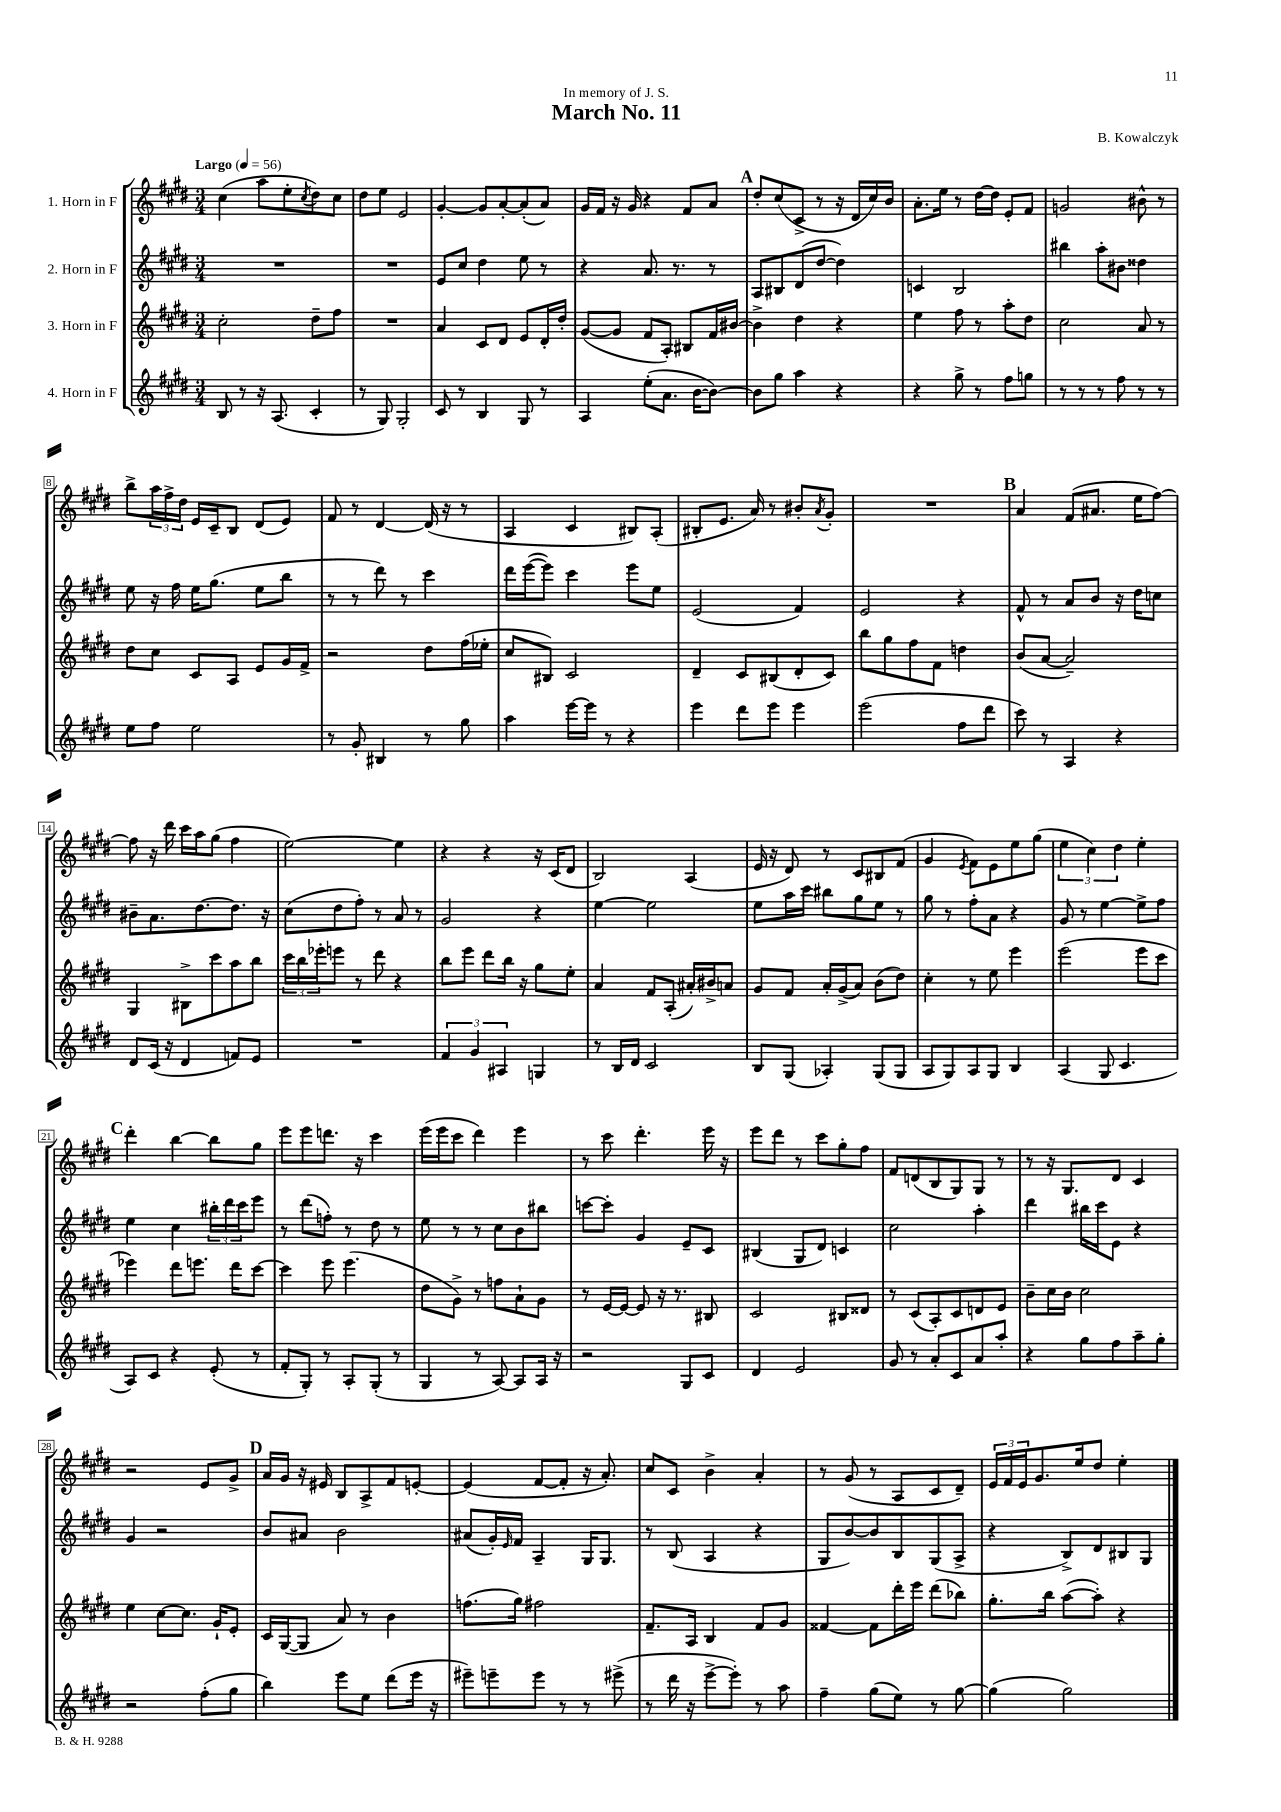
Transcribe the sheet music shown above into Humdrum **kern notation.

**kern	**kern	**kern	**kern
*staff4	*staff3	*staff2	*staff1
*clefG2	*clefG2	*clefG2	*clefG2
*k[f#c#g#d#]	*k[f#c#g#d#]	*k[f#c#g#d#]	*k[f#c#g#d#]
*M3/4	*M3/4	*M3/4	*M3/4
*MM56	*MM56	*MM56	*MM56
8B	2cc#'	2.r	(4cc#
8r	.	.	.
16r	.	.	8aa
(8.A	.	.	.
.	.	.	8ee'
.	.	.	8qcc#
4c#'	8dd#~	.	8dd#)
.	8ff#	.	8cc#
=	=	=	=
8r	2.r	2.r	8dd#
8G#)	.	.	8ee
2G#'	.	.	2e
=	=	=	=
8c#	4a	8e	[4g#'
8r	.	8cc#	.
4B	8c#	4dd#	8g#]
.	8d#	.	[8a'
8G#	8e	8ee	(8a']
8r	16d#'	8r	8a)
.	16dd#'	.	.
=	=	=	=
4A	([8g#	4r	16g#
.	.	.	16f#
.	8g#]	.	16r
.	.	.	16g#
(8ee'	8f#	8.a	4r
8.a	8A')	.	.
.	.	8.r	.
.	8B#	.	8f#
[16b	.	.	.
8b_)	16f#	8r	8a
.	[16b#	.	.
=	=	=	=
8b]	4b#^]	8A	8dd#'
8gg#	.	8B#	(8cc#
4aa	4dd#	(8d#	8c#^
.	.	[8dd#	8r
4r	4r	4dd#])	16r
.	.	.	16d#
.	.	.	16cc#)
.	.	.	16b
=	=	=	=
4r	4ee	4c	8.a'
.	.	.	16ee
8gg#^	8ff#	2B	8r
8r	8r	.	[16dd#
.	.	.	16dd#]
8ff#	8aa'	.	8e'
8gg	8dd#	.	8f#
=	=	=	=
8r	2cc#	4bb#	2g
8r	.	.	.
8r	.	8aa'	.
8ff#	.	8b#	.
8r	8a	4dd##	8b#^^
8r	8r	.	8r
=	=	=	=
8ee	8dd#	8ee	8bb^
8ff#	8cc#	16r	24aa
.	.	.	24ff#^
.	.	16ff#	.
.	.	.	24dd#
2ee	8c#	16ee	16e
.	.	(8.gg#	16c#~
.	8A	.	8B
.	8e	8ee	(8d#
.	16g#	8bb	8e)
.	16f#^	.	.
=	=	=	=
8r	2r	8r	8f#
8g#'	.	8r	8r
4B#	.	8ddd#)	[4d#
.	.	8r	.
8r	8dd#	4ccc#	(16d#]
.	.	.	16r
8gg#	(16ff#	.	8r
.	16ee-'	.	.
=	=	=	=
4aa	8cc#	16ddd#	4A
.	.	([16eee	.
.	8B#)	8eee])	.
[16eee	2c#	4ccc#	4c#
16eee]	.	.	.
8r	.	.	.
4r	.	8eee	8B#)
.	.	8ee	(8A'
=	=	=	=
4eee	4d#~	(2e	8B#'
.	.	.	8.e
8ddd#	8c#	.	.
.	.	.	16a)
8eee	(8B#	.	8r
4eee	8d#'	4f#)	8b#'
.	.	.	8qa
.	8c#)	.	8g#'
=	=	=	=
(2eee	8bb	2e	2.r
.	8gg#	.	.
.	8ff#	.	.
.	8f#	.	.
8ff#	4dd	4r	.
8ddd#	.	.	.
=	=	=	=
8ccc#)	(8b	8f#^^	4a
8r	[8a	8r	.
4A	2a~])	8a	(8f#
.	.	8b	8.a#
4r	.	16r	.
.	.	16dd#	16ee
.	.	8cc	[8ff#)
=	=	=	=
8d#	4G#	8b#~	8ff#]
(16c#	.	8.a	16r
16r	.	.	16ddd#
4d#	8B#^	.	16ccc#
.	.	[8.dd#	16aa
.	8ccc#	.	(8gg#
8f)	8aa	8.dd#]	4ff#
8e	8bb	.	.
.	.	16r	.
=	=	=	=
2.r	24ccc#	(8cc#	[2ee)
.	24bb	.	.
.	24eee-'	.	.
.	8eee	8dd#	.
.	8r	8ff#')	.
.	8ddd#	8r	.
.	4r	8a	4ee]
.	.	8r	.
=	=	=	=
6f#	8bb	2g#	4r
.	8eee	.	.
6g#	.	.	.
.	8ddd#	.	4r
6A#	.	.	.
.	16bb	.	.
.	16r	.	.
4G	8gg#	4r	16r
.	.	.	(16c#
.	8ee'	.	8d#
=	=	=	=
8r	4a	[4ee	2B)
16B	.	.	.
16d#	.	.	.
2c#	8f#	2ee]	.
.	(8A'	.	.
.	16a#')	.	(4A
.	16b#^	.	.
.	8a	.	.
=	=	=	=
8B	8g#	8ee	16e
.	.	.	16r
(8G#	8f#	16aa	8d#)
.	.	16ccc#	.
4A-')	16a'	8bb#	8r
.	(16g#^	.	.
.	8a)	8gg#	8c#
(8G#	(8b	8ee	8B#
8G#	8dd#)	8r	(8f#
=	=	=	=
8A	4cc#'	8gg#	4g#
8G#)	.	8r	.
.	.	.	8qe
8A	8r	8ff#'	8f#)
8G#	8ee	8a	8e
4B	4eee	4r	8ee
.	.	.	(8gg#
=	=	=	=
(4A	(2eee	8g#	6ee
.	.	8r	.
.	.	.	6cc#)
8G#	.	[4ee	.
.	.	.	6dd#
4.c#	.	.	.
.	8eee	8ee^]	4ee'
.	8ccc#	8ff#	.
=	=	=	=
8A)	4eee-)	4ee	4ddd#'
8c#	.	.	.
4r	8ddd#	4cc#	[4bb
.	8.eee	.	.
(8e'	.	24bb#'	8bb]
.	.	24ddd#	.
.	16ddd#	.	.
.	.	24ccc#	.
8r	[8ccc#	8eee	8gg#
=	=	=	=
8f#'	4ccc#]	8r	8eee
8G#')	.	(8ddd#	8eee
8r	8eee	8ff')	8.ddd
8A'	(4.eee	8r	.
.	.	.	16r
(8G#'	.	8dd#	4ccc#
8r	.	8r	.
=	=	=	=
4G#	8dd#	8ee	(16eee
.	.	.	16eee
.	8g#^)	8r	8ccc#
8r	8r	8r	4ddd#)
[8A)	8ff	8cc#	.
8A]	8a`	8b	4eee
16A	8g#	8bb#	.
16r	.	.	.
=	=	=	=
2r	8r	[8ccc	8r
.	[16e	8ccc']	8ccc#
.	16e_	.	.
.	8e]	4g#	4.ddd#'
.	16r	.	.
.	8.r	.	.
8G#	.	8e~	.
8c#	8B#	8c#	16eee
.	.	.	16r
=	=	=	=
4d#	2c#	(4B#	8eee
.	.	.	8ddd#
2e	.	8G#	8r
.	.	8d#)	8ccc#
.	8B#	4c	8gg#'
.	8d##	.	8ff#
=	=	=	=
8g#	8r	2cc#	8f#
8r	(8c#	.	(8d
8a'	8A')	.	8B
8c#	8c#	.	8G#)
8a	8d	4aa'	8G#
8aa'	8e	.	8r
=	=	=	=
4r	8b~	4ddd#	8r
.	16cc#	.	16r
.	16b	.	8.G#
8gg#	2cc#	16bb#	.
.	.	16ccc#	.
8ff#	.	8e	8d#
8aa~	.	4r	4c#
8gg#'	.	.	.
=	=	=	=
2r	4ee	4g#	2r
.	[8cc#	2r	.
.	8.cc#]	.	.
(8ff#'	.	.	8e
.	16g#`	.	.
8gg#	8e'	.	8g#^
=	=	=	=
4bb)	16c#	8b	16a
.	([16G#	.	16g#
.	8G#]	8a#	16r
.	.	.	16e#
8eee	8a)	2b	8B
8ee	8r	.	8A^
(8ddd#	4b	.	8f#
16eee	.	.	[8e'
16r	.	.	.
=	=	=	=
8eee#~)	(8.ff	(8a#	(4e]
8eee~	.	16g#')	.
.	.	16qqe	.
.	16gg#)	16f#	.
8eee	2ff#	4A~	[8f#
8r	.	.	8f#']
8r	.	16G#	16r
.	.	8.G#	8.a')
(8eee#^	.	.	.
=	=	=	=
8r	8.f#~	8r	8cc#
16ddd#	.	(8B	8c#
16r	16A	.	.
[8eee^	4B	4A	4b^
8eee'])	.	.	.
8r	8f#	4r	4a'
8aa	8g#	.	.
=	=	=	=
4ff#~	[4f##	8G#	8r
.	.	[8b)	(8g#
(8gg#	8f##]	8b]	8r
8ee)	16ddd#'	8B	8A
.	16eee	.	.
8r	(8ddd#	(8G#	8c#
[8gg#	8bb-)	8A^	8d#~)
=	=	=	=
(4gg#]	8.gg#'	4r	24e
.	.	.	24f#
.	.	.	24e
.	.	.	8.g#
.	16bb	.	.
2gg#)	([8aa	8B^)	.
.	.	.	16ee
.	8aa'])	8d#	8dd#
.	4r	8B#	4ee'
.	.	8G#	.
==	==	==	==
*-	*-	*-	*-
